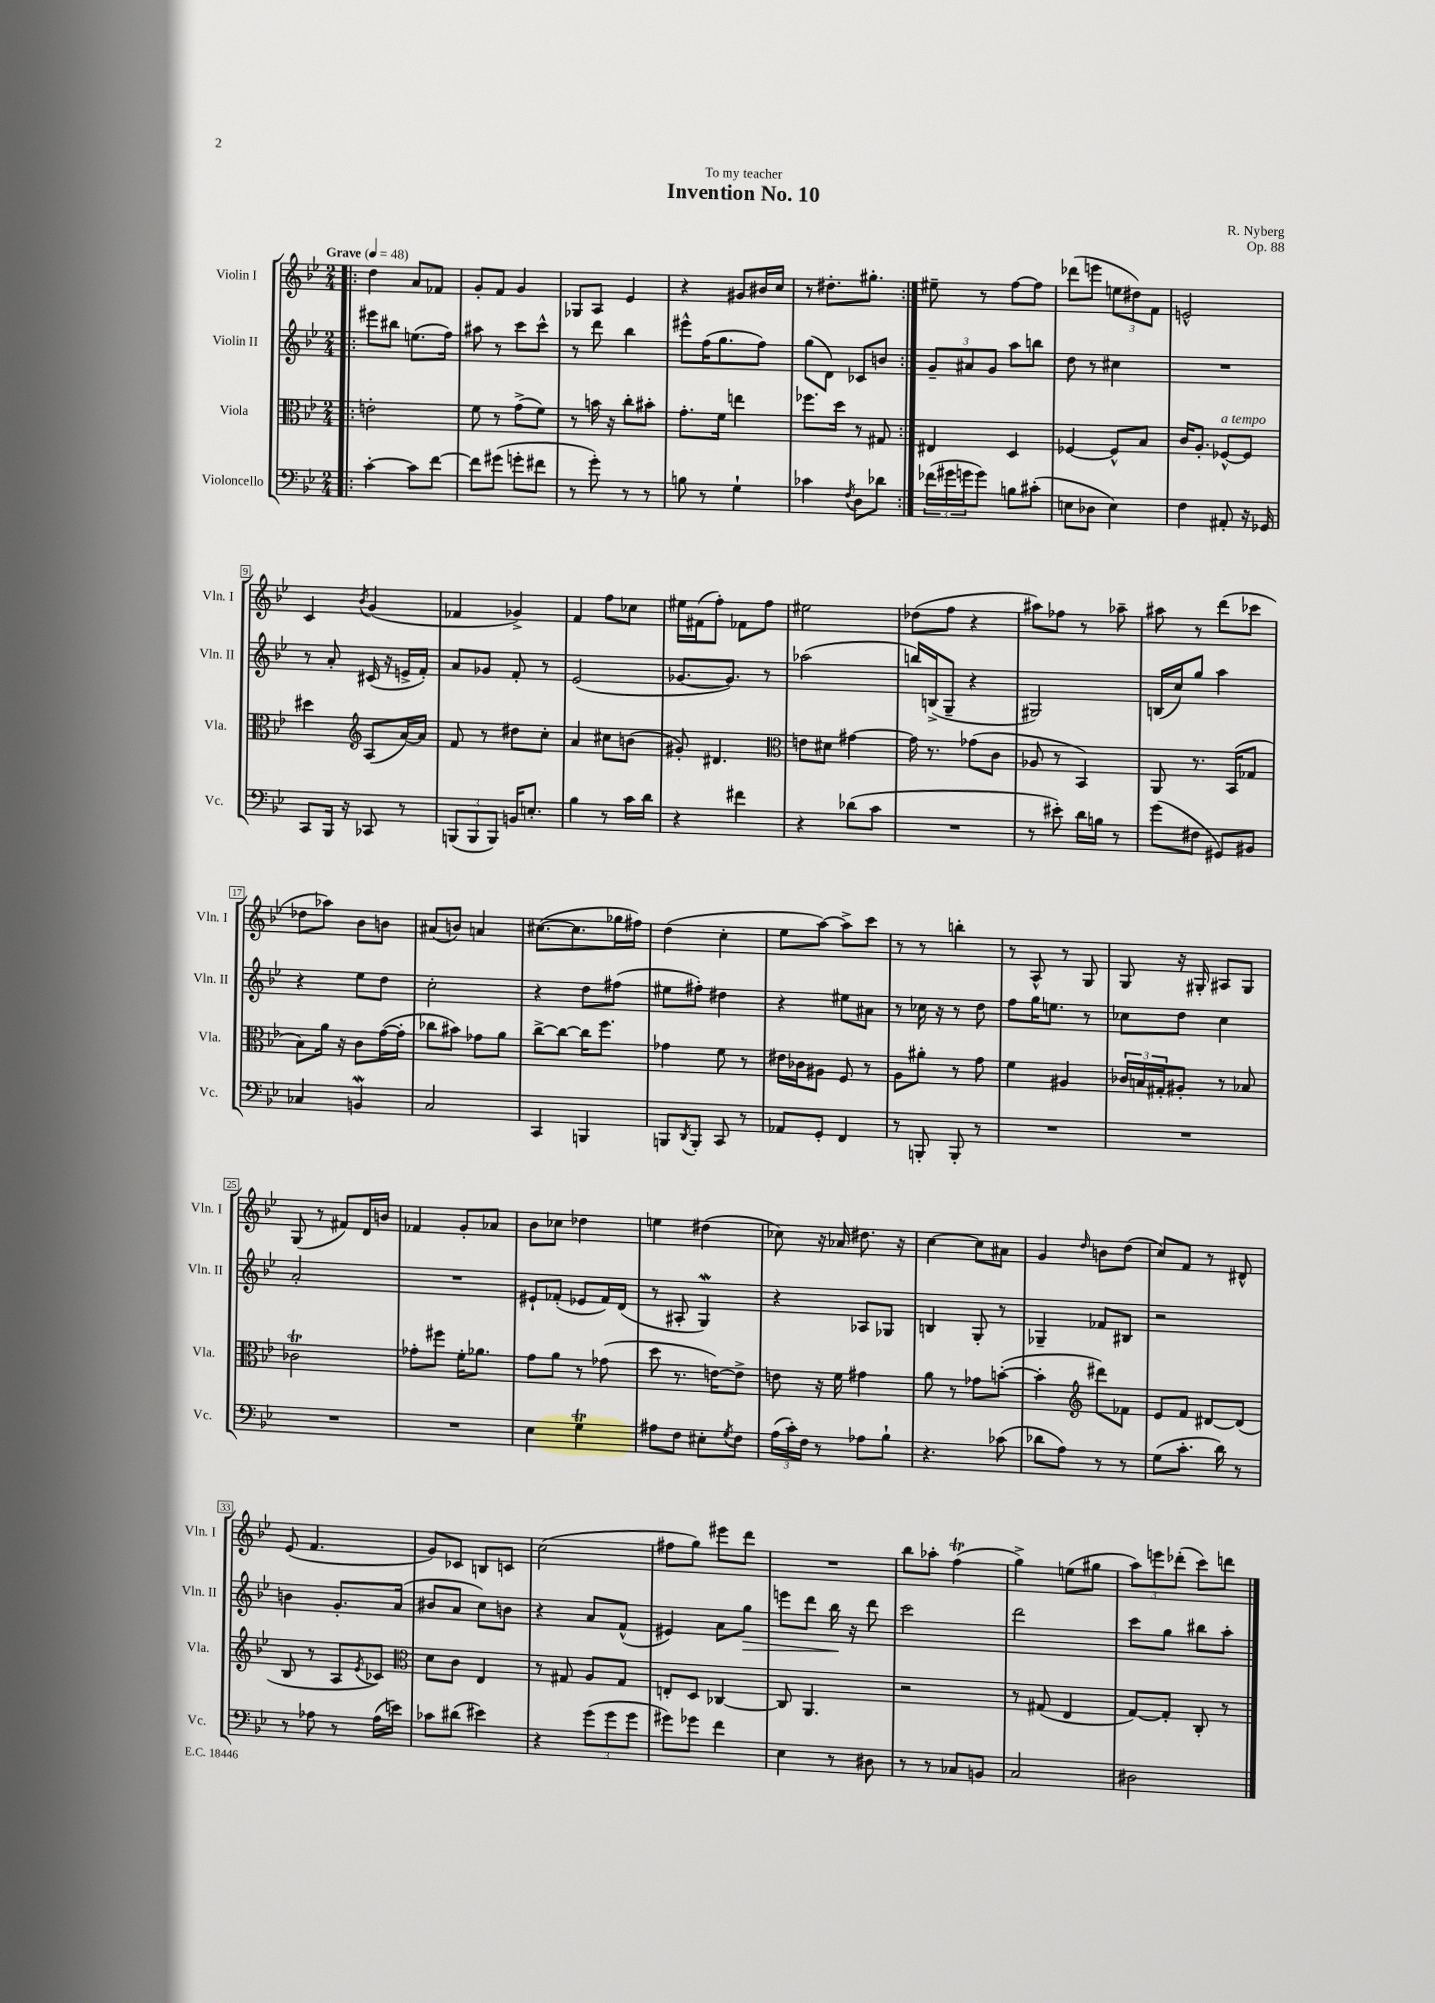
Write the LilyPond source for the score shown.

\header { title = "Invention No. 10" composer = "R. Nyberg" dedication = "To my teacher" opus = "Op. 88" }
<<
\new StaffGroup <<
\new Staff = "s0" \with { instrumentName = "Violin I" shortInstrumentName = "Vln. I" } {
    \clef treble \key bes \major \numericTimeSignature \time 2/4 \tempo "Grave" 4 = 48
    \repeat volta 2 { \bar ".|:" d''4 a'8 fes'8 |
    g'8-. f'8 g'4 |
    ges8 a8 ees'4 |
    r4 gis'8 bis'16 c''16 |
    r8 dis''8.-. gis''8.-. | }
    eis''8-- r8 f''8~ f''8 |
    des'''8( e'''8 \tuplet 3/2 { e''8 dis''8) f'8 } |
    e'2-^ |
    c'4 \acciaccatura { bes'8 } g'4( |
    fes'4 ges'4->) |
    f'4 f''8 ces''8 |
    eis''16 fis'16( f''8-.) fes'8 f''8 |
    eis''2 |
    des''8( f''8 r4 |
    ais''8) fes''8 r8 aes''8-- |
    ais''8 r8 d'''8( ces'''8 |
    des''8 aes''8) bes'8 b'8 |
    ais'8( b'8) a'4 |
    cis''8.~( cis''8. ges''16 fis''16) |
    d''4( c''4-. |
    ees''8 a''8~) a''8-> c'''8 |
    r8 r8 b''4-. |
    r8 a8-^ r8 g8 |
    g8 r16 gis16-. ais8 gis8 |
    g8( r8 fis'8) d'16 b'16 |
    fes'4 g'8-. aes'8 |
    bes'8 ces''8 des''4 |
    e''4 dis''4( |
    ces''8) r16 aes'16 dis''8. r16 |
    c''4~ c''8 ais'8 |
    g'4 \grace { d''16 } b'8 d''8( |
    c''8) f'8 r8 dis'8-^ |
    ees'8( f'4. |
    g'8) ces'8 b8 c'8 |
    c''2( |
    fis''8 g''8) eis'''8 d'''8 |
    R2 |
    bes''8 aes''8-. f''4\trill( |
    g''4->) e''8( gis''8 |
    \tuplet 3/2 { a''8) e'''8 des'''8-.( } c'''8) d'''8 \bar "|." |
}
\new Staff = "s1" \with { instrumentName = "Violin II" shortInstrumentName = "Vln. II" } {
    \clef treble \key bes \major \numericTimeSignature \time 2/4
    \repeat volta 2 { \bar ".|:" eis'''8 bis''8 e''8.( f''16) |
    ais''8 r8 c'''8 c'''8-^ |
    r8 d'''8 bes''4 |
    eis'''8-^ f''16( g''8. f''8) |
    g''8( d'8) ces'8 b'8 | }
    \tuplet 3/2 { g'8-- ais'8 g'8 } a''8 b''8 |
    d''8 r8 cis''4 |
    R2 |
    r8 a'8-. cis'16( r16 e'16-> f'16-.) |
    a'8 ges'8 f'8-. r8 |
    ees'2( |
    ges'8.~ ges'8.) r8 |
    aes''2( |
    b''16) b16->( g8-- r4 |
    gis2) |
    b16( c''16) g''8 a''4 |
    r4 ees''8 d''8 |
    c''2-. |
    r4 d''8 fis''8( |
    eis''8 fis''8-.) dis''4 |
    r4 eis''8 ais'8 |
    r8 ces''16 r16 r8 d''8 |
    f''8 g''16 e''8. r8 |
    ces''8 d''8 ces''4 |
    a'2-. |
    R2 |
    eis'8-! fes'8-.( ees'8 fes'16) d'16( |
    r8 ais8-. g4\mordent) |
    r4 aes8 ges8 |
    b4 g8-. r8 |
    ges4-- fes'8 bis8 |
    r2 |
    b'4 g'8.-. a'16( |
    bis'8 a'8 c''8) b'8 |
    r4 a'8 f'8-^( |
    eis'4) a'8 g''8\> |
    e'''8 d'''8 bes''16\! r16 d'''8 |
    c'''2 |
    d'''2 |
    c'''8 g''8 bis''8 a''8-. \bar "|." |
}
\new Staff = "s2" \with { instrumentName = "Viola" shortInstrumentName = "Vla." } {
    \clef alto \key bes \major \numericTimeSignature \time 2/4
    \repeat volta 2 { \bar ".|:" e'2-. |
    f'8 r8 g'8->( f'8) |
    r8 b'16 r16 c''8-. bis'8-. |
    g'8.-. f'16 e''4 |
    fes''8. d''16 r8 gis8 | }
    eis4 d4 |
    fes4~ fes8-^ bes8 |
    c'16 a8.-. fes8~-^^\markup { \italic "a tempo" } fes8 |
    dis''4 \clef treble a8( a'16~) a'16 |
    f'8 r8 dis''8 c''8-. |
    a'4 cis''8 b'8( |
    gis'8-.) dis'4. |
    \clef alto e'8 dis'8 gis'4~ |
    gis'16 r8. ges'8( c'8 |
    aes8 r8 bes,4) |
    a,8 r8. bes,16( ges8 |
    bes8) a'16 r16 c'8 g'16~( g'16-. |
    ces''8 bis'8) ges'8 a'8 |
    c''8~-> c''8~ c''16 f''8. |
    ges'4 f'8 r8 |
    eis'16 ces'16 ais8 f8 r8 |
    a8 ais'8-. r8 g'8 |
    f'4 ais4 |
    \tuplet 3/2 { ces'16 b16 gis16-. } ais8-. r8 bes8 |
    ces'2\trill |
    ges'8-. fis''8 f'16-. aes'8. |
    g'8 a'8 r8 ges'8( |
    d''8 r8. e'16~) e'8-> |
    e'8 r16 f'16 gis'4 |
    a'8 r8 ges'8 b'8~-.( |
    b'4-. \clef treble dis'''8) fes'8 |
    ees'8 f'8 dis'8~ dis'8( |
    bes8 r8 a8 \acciaccatura { ees'8 } ces'8) |
    \clef alto d'8 c'8 ees4 |
    r8 gis8 a8 gis8 |
    e8-. d8 ces4~ |
    ces8 a,4. |
    r2 |
    r8 gis8( ees4 |
    g8~) g8-. c8-. r8 \bar "|." |
}
\new Staff = "s3" \with { instrumentName = "Violoncello" shortInstrumentName = "Vc." } {
    \clef bass \key bes \major \numericTimeSignature \time 2/4
    \repeat volta 2 { \bar ".|:" c'4~-. c'8 f'8~ |
    f'8 gis'8( g'8-. fis'8 |
    r8 g'8-.) r8 r8 |
    b8 r8 g4-! |
    ces'4 \acciaccatura { f8 } d8 des'8 | }
    \tuplet 3/2 { fes'16( gis'16 g'16 } g'8) b8 cis'8-.( |
    e8 des8 e4) |
    f4 ais,8-. r16 ges,16 |
    c,8 bes,,16 r16 ces,8 r8 |
    \tuplet 3/2 { b,,8( b,,8 b,,8) } b,16 e8.-. |
    bes4 r8 c'16 d'16 |
    r4 fis'4 |
    r4 des'8( c'8 |
    R2 |
    r8 eis'8-.) d'16 b16 r8 |
    g'8( fis8 gis,8) bis,8 |
    ces4 b,4\mordent |
    c2 |
    c,4 b,,4 |
    b,,8 \acciaccatura { d,8 } b,,8-. c,8 r8 |
    aes,8 g,8-. f,4 |
    r8 b,,8-. b,,8-. r8 |
    R2 |
    R2 |
    R2 |
    R2 |
    ees4 g4\trill |
    ais8 f8 eis8-. \acciaccatura { g8 } f8 |
    \tuplet 3/2 { a16( c'16-.) f16 } r8 aes8 bes8-! |
    r4. ces'8( |
    des'8 a8) r8 r8 |
    g8( c'8.-. d'16) r8 |
    r8 aes8 r8 aes16( e'16) |
    ces'8 dis'8( eis'4) |
    r4 \tuplet 3/2 { g'8( g'8 g'8 } |
    gis'8) ges'8 f'4 |
    ees4 r8 dis8 |
    r8 r8 ces8 b,8 |
    c2 |
    dis2 \bar "|." |
}
>>
>>
\layout { \context { \Score \override BarNumber.stencil = #(make-stencil-boxer 0.1 0.3 ly:text-interface::print) } }
